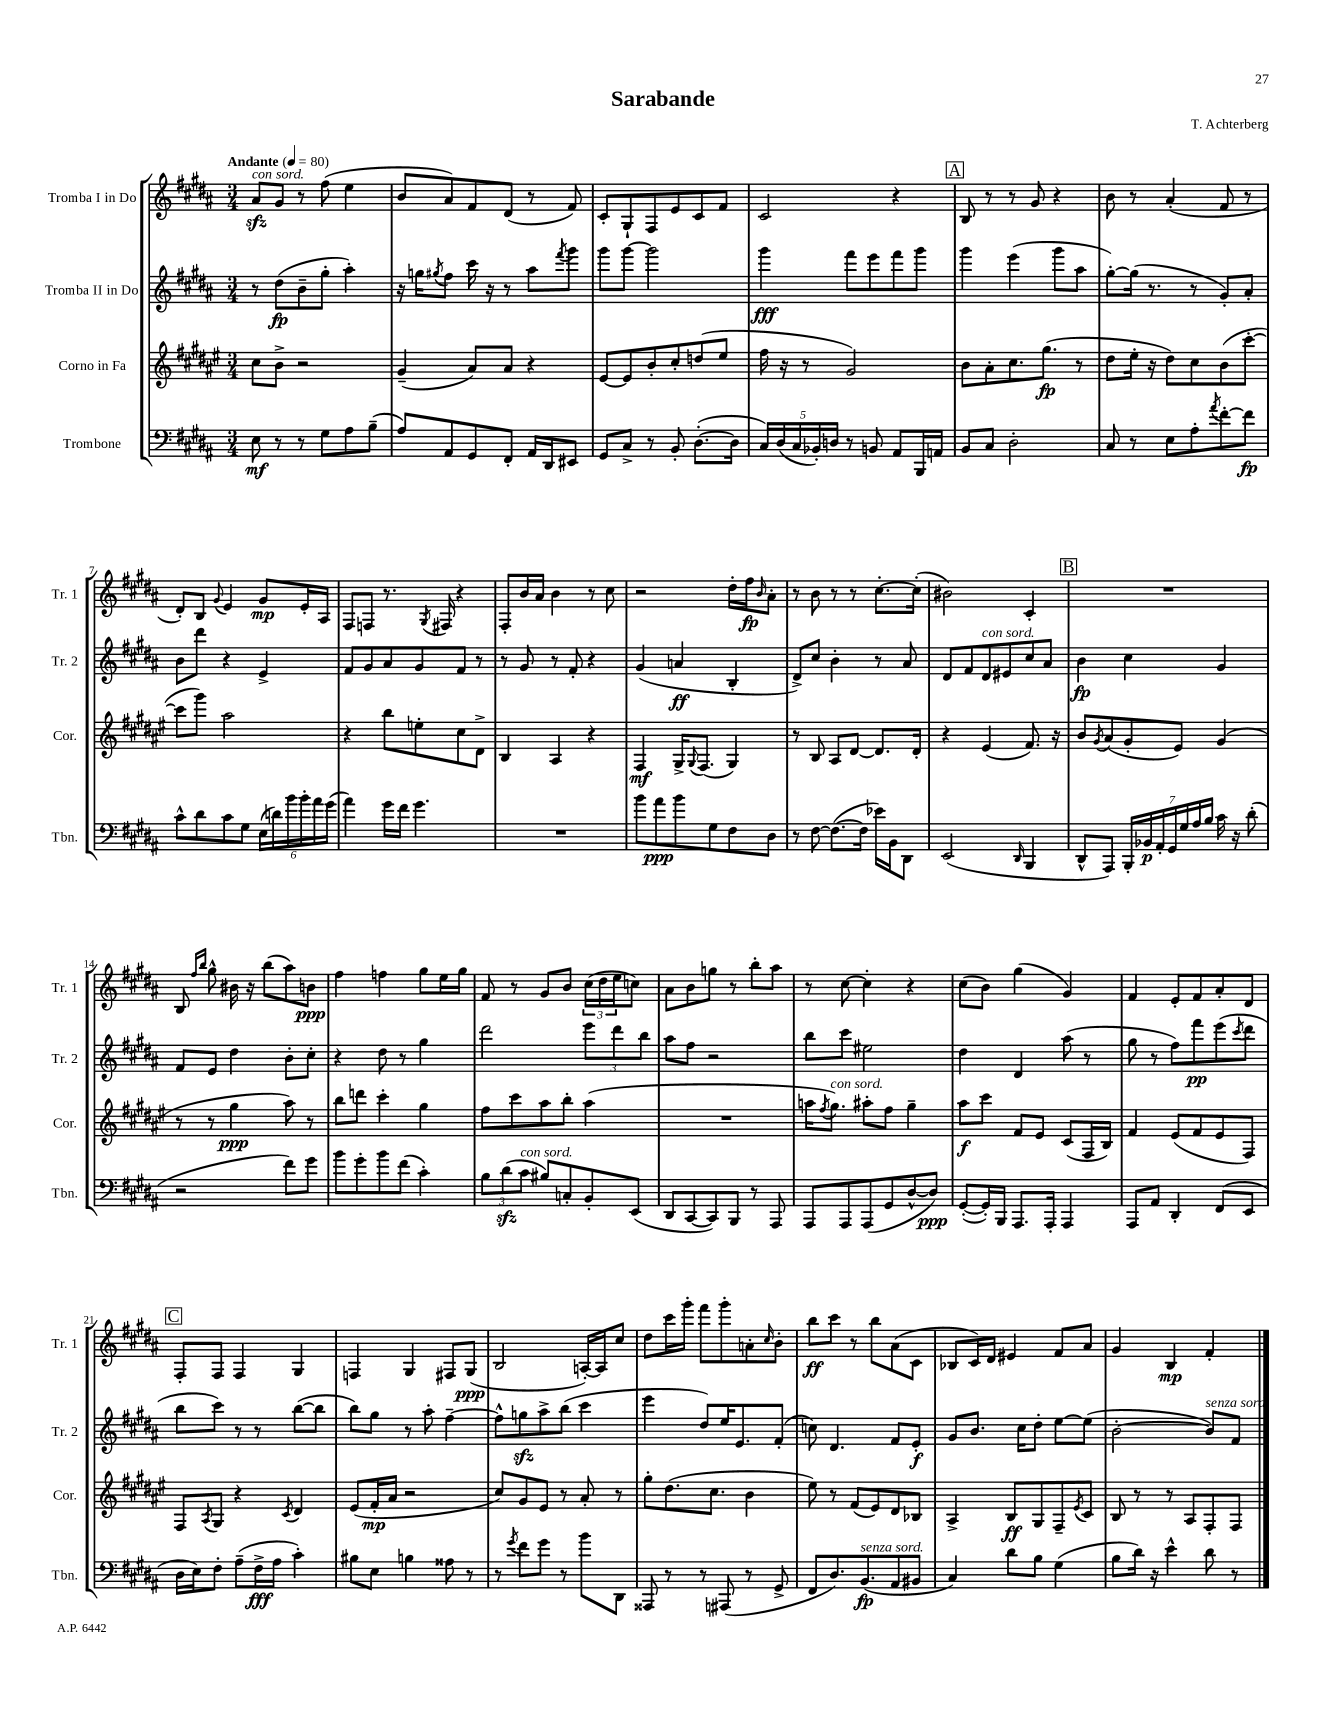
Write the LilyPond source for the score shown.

\header { title = "Sarabande" composer = "T. Achterberg" }
<<
\new StaffGroup <<
\new Staff = "s0" \with { instrumentName = "Tromba I in Do" shortInstrumentName = "Tr. 1" } {
    \clef treble \key b \major \numericTimeSignature \time 3/4 \tempo "Andante" 4 = 80
    ais'8\sfz^\markup { \italic "con sord." } gis'8 r8 fis''8( e''4 |
    b'8 ais'8) fis'8 dis'8( r8 fis'8) |
    cis'8-. gis8-! fis8 e'8 cis'8 fis'8 |
    cis'2 r4 |
    \mark \markup { \box "A" } b8 r8 r8 gis'8 r4 |
    b'8 r8 ais'4-.( fis'8 r8 |
    dis'8-.) b8 \appoggiatura { gis'8 } e'4 gis'8\mp e'16-. ais16 |
    fis8 f8 r8. \acciaccatura { gis8 } fis16 r4 |
    fis8-. b'16 ais'16 b'4 r8 cis''8 |
    r2 dis''16-. fis''16\fp \grace { b'16 } ais'8-. |
    r8 b'8 r8 r8 cis''8.~-. cis''16-.( |
    bis'2) cis'4-. |
    \mark \markup { \box "B" } R2. |
    b8 \grace { fis''16 b''16 } gis''8-^ bis'16 r16 b''8( ais''8) b'8\ppp |
    fis''4 f''4 gis''8 e''16 gis''16 |
    fis'8 r8 gis'8 b'8 \tuplet 3/2 { cis''16( dis''16 e''16 } c''8) |
    ais'8 b'8 g''8 r8 b''8-. ais''8 |
    r8 cis''8~ cis''4-. r4 |
    cis''8( b'8) gis''4( gis'4) |
    fis'4 e'8-. fis'8 ais'8-. dis'8 |
    \mark \markup { \box "C" } fis8-. fis8 fis4 gis4 |
    f4 gis4 fis8 gis8\ppp( |
    b2 a16~-.) a16 cis''8 |
    dis''8 cis'''16 gis'''16-. fis'''8 gis'''8-. a'8-. \grace { cis''16 } b'8-. |
    b''8\ff cis'''8 r8 b''8 ais'8( cis'8 |
    bes8 cis'16) dis'16 eis'4 fis'8 ais'8 |
    gis'4 b4\mp fis'4-. \bar "|." |
}
\new Staff = "s1" \with { instrumentName = "Tromba II in Do" shortInstrumentName = "Tr. 2" } {
    \clef treble \key b \major \numericTimeSignature \time 3/4
    r8 dis''8\fp( b'8-- gis''8-. ais''4-.) |
    r16 g''16 \acciaccatura { gis''8 } fis''8 cis'''16 r16 r8 ais''8 \acciaccatura { fis'''8 } gis'''8 |
    gis'''8 gis'''8~ gis'''2 |
    gis'''4\fff fis'''8 e'''8 fis'''8 gis'''8 |
    \mark \markup { \box "A" } gis'''4 e'''4( gis'''8 ais''8 |
    gis''8~-.) gis''16( r8. r8 gis'8-.) ais'8-. |
    b'8 dis'''8 r4 e'4-> |
    fis'8 gis'8 ais'8 gis'8 fis'8 r8 |
    r8 gis'8 r8 fis'8-. r4 |
    gis'4( a'4\ff b4-. |
    dis'8->) cis''8 b'4-. r8 ais'8 |
    dis'8 fis'8 dis'8^\markup { \italic "con sord." } eis'8 cis''8 ais'8 |
    \mark \markup { \box "B" } b'4\fp cis''4 gis'4 |
    fis'8 e'8 dis''4 b'8-. cis''8-. |
    r4 dis''8 r8 gis''4 |
    dis'''2 \tuplet 3/2 { e'''8 dis'''8 b''8 } |
    ais''8 fis''8 r2 |
    b''8 cis'''8 eis''2 |
    dis''4 dis'4 ais''8( r8 |
    gis''8 r8 fis''8) fis'''8\pp e'''8( \acciaccatura { cis'''8 } dis'''8 |
    \mark \markup { \box "C" } b''8 cis'''8) r8 r8 b''8~( b''8 |
    b''8) gis''8 r8 ais''8-. fis''4~-- |
    fis''8-^ g''8\sfz ais''8-> b''8( cis'''4 |
    e'''4 dis''8) e''16 e'8. fis'8-.( |
    c''8) dis'4. fis'8 e'8-.\f |
    gis'8 b'8. cis''16 dis''8-. e''8~ e''8( |
    b'2~-. b'8^\markup { \italic "senza sord." }) fis'8 \bar "|." |
}
\new Staff = "s2" \with { instrumentName = "Corno in Fa" shortInstrumentName = "Cor." } {
    \clef treble \key fis \major \numericTimeSignature \time 3/4
    cis''8 b'8-> r2 |
    gis'4--( ais'8) ais'8 r4 |
    eis'8~ eis'8 b'8-. cis''8-. d''8( eis''8 |
    fis''16 r16 r8 gis'2) |
    \mark \markup { \box "A" } b'8 ais'8-. cis''8. gis''8.\fp( r8 |
    dis''8 eis''16-. r16 dis''8) cis''8 b'8( cis'''8~-. |
    cis'''8 gis'''8) ais''2 |
    r4 b''8 e''8-. cis''8 dis'8-> |
    b4 ais4 r4 |
    fis4\mf gis16-> \appoggiatura { gis8 } fis8.( gis4) |
    r8 b8 ais8 dis'8~ dis'8. dis'16-. |
    r4 eis'4( fis'8.) r16 |
    \mark \markup { \box "B" } b'8 \acciaccatura { gis'8 } ais'8( gis'8-. eis'8) gis'4( |
    r8 r8 gis''4\ppp ais''8) r8 |
    b''8 d'''8 cis'''4-. gis''4 |
    fis''8 cis'''8 ais''8 b''8-. ais''4( |
    R2. |
    a''16 \acciaccatura { fis''8 } gis''8.^\markup { \italic "con sord." }) ais''8-. fis''8 gis''4-- |
    ais''8\f cis'''8 fis'8 eis'8 cis'8( fis16 b16) |
    fis'4 eis'8( fis'8 eis'8 fis8) |
    \mark \markup { \box "C" } fis8 \acciaccatura { ais8 } gis8 r4 \acciaccatura { cis'8 } dis'4 |
    eis'8( fis'16-.\mp ais'16 r2 |
    cis''8) gis'8 eis'8 r8 ais'8-. r8 |
    gis''8-. dis''8.( cis''8. b'4 |
    eis''8) r8 fis'8( eis'8) dis'8 bes8 |
    ais4-> b8\ff gis8 fis8-- \acciaccatura { eis'8 } cis'8 |
    b8 r8 r8 ais8 fis8-. fis8 \bar "|." |
}
\new Staff = "s3" \with { instrumentName = "Trombone" shortInstrumentName = "Tbn." } {
    \clef bass \key b \major \numericTimeSignature \time 3/4
    e8\mf r8 r8 gis8 ais8 b8--( |
    ais8) ais,8 gis,8 fis,8-. ais,16 dis,16 eis,8 |
    gis,8 cis8-> r8 b,8-. dis8.~-.( dis16 |
    \tuplet 5/4 { cis16) dis16( cis16 bes,16-.) d16 } r8 b,8 ais,8 b,,16 a,16 |
    \mark \markup { \box "A" } b,8 cis8 dis2-. |
    cis8 r8 e8 ais8-. \acciaccatura { ais'8 } fis'8~-. fis'8\fp |
    cis'8-^ dis'8 cis'8 gis8 \tuplet 6/4 { e16( d'16) b'16 b'16-. ais'16 gis'16( } |
    ais'4) gis'16 fis'16 gis'4. |
    R2. |
    b'8 ais'8\ppp b'8 gis8 fis8 dis8 |
    r8 fis8~ fis8.~( fis16 ees'16) b,16 dis,8 |
    e,2( \grace { dis,16 } b,,4 |
    \mark \markup { \box "B" } dis,8-^ ais,,8) \tuplet 7/4 { b,,16-. bes,16\p ais,16-. gis,16 gis16 ais16 b16 } cis'16 r16 dis'8-.( |
    r2 fis'8) gis'8 |
    b'8 gis'8-. b'8 fis'8( cis'4-.) |
    \tuplet 3/2 { b8 dis'8\sfz( cis'8^\markup { \italic "con sord." } } bis8) c8-. b,8-. e,8( |
    dis,8 cis,8~ cis,8) b,,8 r8 ais,,8 |
    ais,,8 ais,,8 ais,,8( gis,8 dis8~-^ dis8\ppp) |
    gis,8~-.( gis,16-.) b,,16 ais,,8. ais,,16-. ais,,4 |
    ais,,8 ais,8 dis,4-. fis,8( e,8 |
    \mark \markup { \box "C" } dis16 e16) fis8-. ais8--( fis16->\fff ais16 cis'4-.) |
    bis8 e8 b4 aisis8 r8 |
    r8 \acciaccatura { gis'8 } fis'8 gis'8 r8 b'8 dis,8 |
    aisis,,8 r8 r8 ais,,8( r8 gis,8-> |
    fis,8 dis8.) b,8.\fp^\markup { \italic "senza sord." }( ais,8 bis,8 |
    cis4) dis'8 b8 gis4( |
    b8 dis'16) r16 e'4-^ dis'8 r8 \bar "|." |
}
>>
>>
